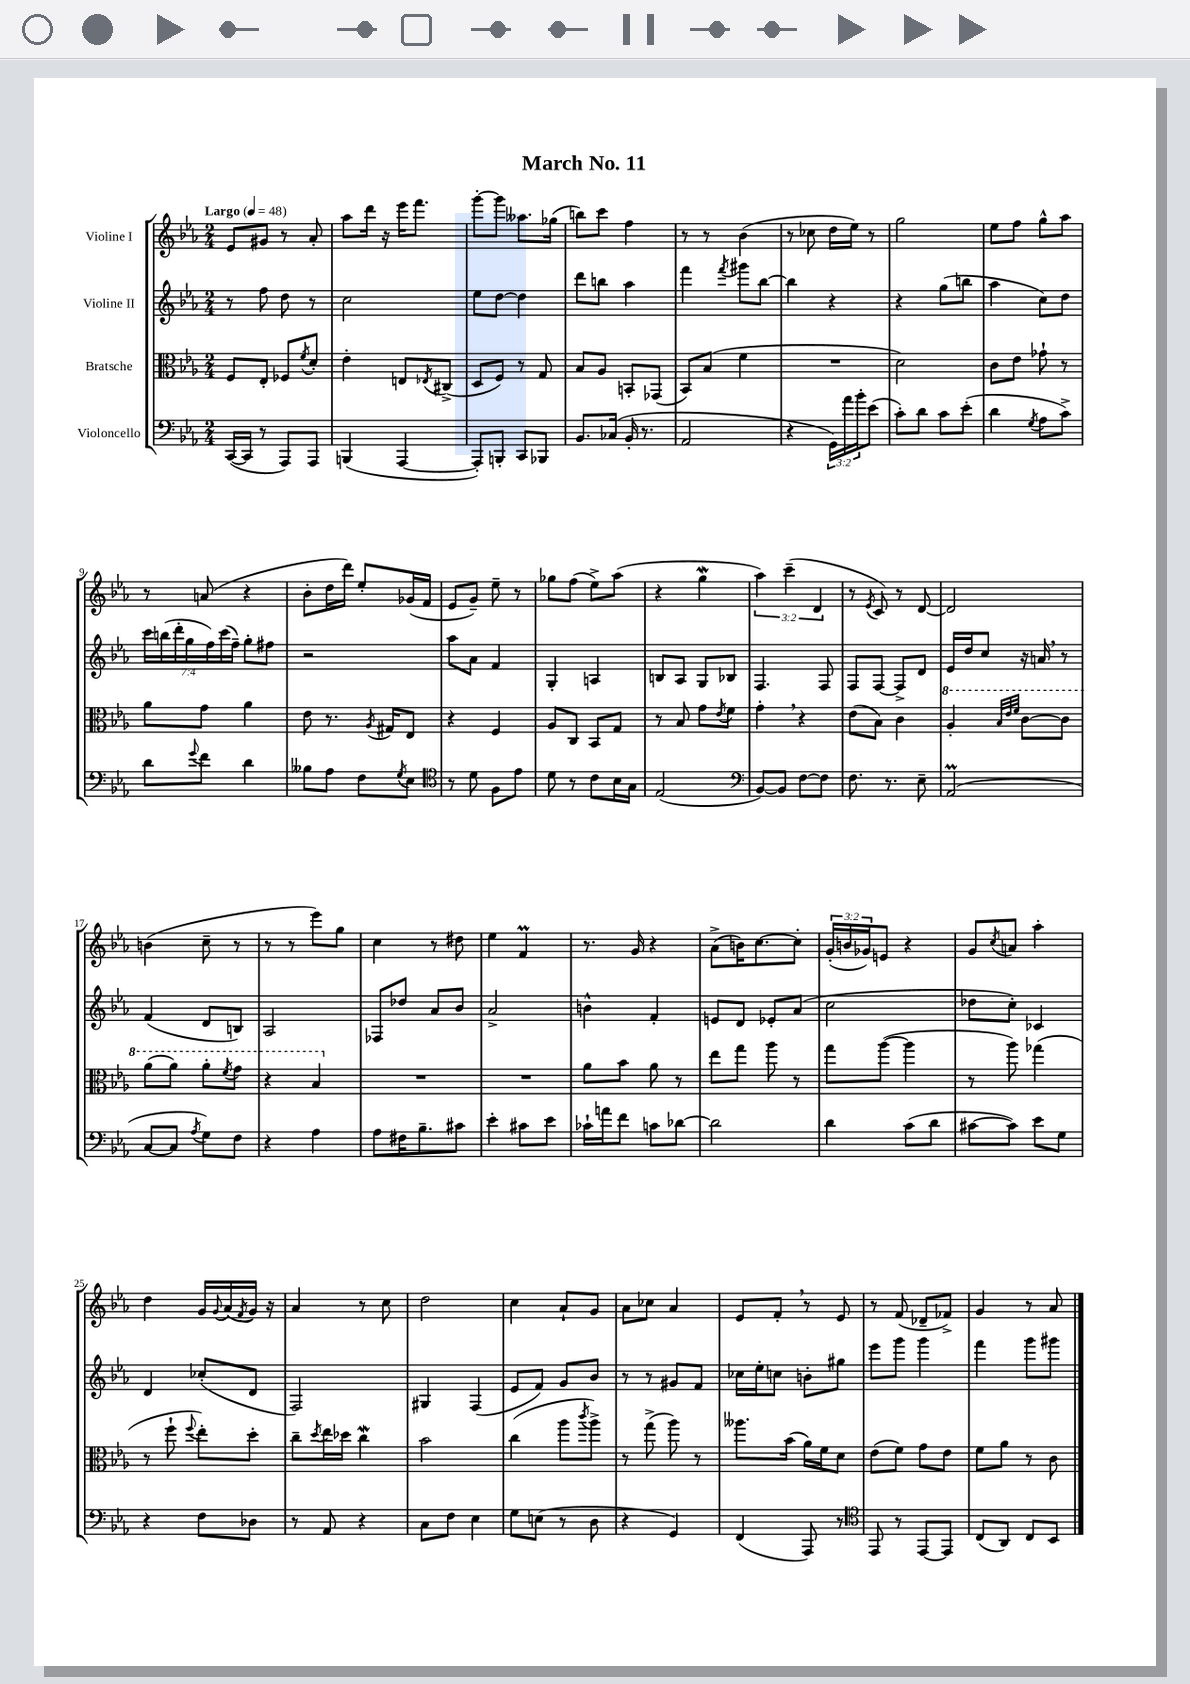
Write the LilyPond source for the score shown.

\header { title = "March No. 11" }
<<
\new StaffGroup <<
\new Staff = "s0" \with { instrumentName = "Violine I" } {
    \clef treble \key ees \major \numericTimeSignature \time 2/4 \override Staff.TupletNumber.text = #tuplet-number::calc-fraction-text \tempo "Largo" 4 = 48
    ees'8 gis'8 r8 aes'8-. |
    aes''8 d'''16 r16 ees'''16 f'''8. |
    g'''8~-. g'''8 aeses''8. ges''16( |
    b''8) c'''8 f''4 |
    r8 r8 bes'4( |
    r8 ces''8 d''16 ees''16) r8 |
    g''2 |
    ees''8 f''8 g''8-^ aes''8 |
    r8 a'8( r4 |
    bes'8-. d''16 d'''16) ees''8-. ges'16( f'16 |
    ees'8 g'8--) ees''8-- r8 |
    ges''8 f''8( ees''8->) aes''8( |
    r4 g''4\mordent |
    \tuplet 3/2 { aes''4) c'''4--( d'4 } |
    r8 \acciaccatura { ees'8 } c'8) r8 d'8~ |
    d'2 |
    b'4( c''8-- r8 |
    r8 r8 ees'''8) g''8 |
    c''4 r8 dis''8 |
    ees''4 f'4\prall |
    r8. g'16 r4 |
    aes'8->( b'16) c''8.~ c''8-. |
    \tuplet 3/2 { g'16-.( b'16 ges'16) } e'8 r4 |
    g'8 \acciaccatura { c''8 } a'8 aes''4-. |
    d''4 g'16 \appoggiatura { g'8 } aes'16( \acciaccatura { f'8 } g'16) r16 |
    aes'4 r8 c''8 |
    d''2 |
    c''4 aes'8-! g'8 |
    aes'8 ces''8 aes'4 |
    ees'8 f'8-. \breathe r8 ees'8 |
    r8 f'8( des'8-- fes'8->) |
    g'4 r8 aes'8 \bar "|." |
}
\new Staff = "s1" \with { instrumentName = "Violine II" } {
    \clef treble \key ees \major \numericTimeSignature \time 2/4 \override Staff.TupletNumber.text = #tuplet-number::calc-fraction-text
    r8 f''8 d''8 r8 |
    c''2 |
    ees''8 d''8~ d''4 |
    d'''8 b''8 aes''4 |
    f'''4 \acciaccatura { f'''8 } gis'''8 bes''8~ |
    bes''4 r4 |
    r4 g''8( b''8 |
    aes''4 c''8) d''8 |
    \tuplet 7/4 { c'''16 b''16( d'''16-. g''16 f''16) c'''16( f''16--) } g''8-. fis''8 |
    r2 |
    aes''8 aes'8 f'4 |
    g4-. a4 |
    b8 aes8 g8 bes8 |
    f4. f8 |
    f8 f8~ f8-> d'8 |
    ees'16 d''16 c''8 r16 a'16 \breathe r8 |
    f'4( d'8 b8) |
    aes2 |
    fes8 des''8 aes'8 bes'8 |
    aes'2-> |
    b'4-^ f'4-. |
    e'8 d'8 ees'8-. aes'8( |
    c''2 |
    des''8 c''8-.) ces'4 |
    d'4 ces''8-.( d'8 |
    f2) |
    gis4 f4( |
    ees'8 f'8) g'8 bes'8 |
    r8 r8 gis'8 f'8 |
    ces''16 ees''16-. c''8 b'8-. gis''8 |
    ees'''8 g'''8 g'''4 |
    f'''4 g'''8 gis'''8 \bar "|." |
}
\new Staff = "s2" \with { instrumentName = "Bratsche" } {
    \clef alto \key ees \major \numericTimeSignature \time 2/4
    f8 ees8-. fes8 \acciaccatura { f'8 } d'8-. |
    ees'4-. e8 \acciaccatura { ees8 } cis8->( |
    d8 f8) r8 g8 |
    bes8 aes8 b,8-. ges,8( |
    bes,8) bes8( f'4 |
    R2 |
    d'2) |
    c'8 ees'8 ges'8-! r8 |
    aes'8 g'8 aes'4 |
    ees'8 r8. \acciaccatura { aes8 } gis16 ees8 |
    r4 f4 |
    aes8 c8 bes,8 g8 |
    r8 bes8 g'8 \acciaccatura { ees'8 } f'8 |
    g'4-. \breathe r4 |
    ees'8( bes8) c'4 |
    \ottava #1 aes'4-. \grace { bes'32 ees''32 f''32 } c''8~ c''8 |
    aes''8( aes''8) aes''8-. \acciaccatura { f''8 } g''8 |
    r4 bes'4 \ottava #0 |
    R2 |
    R2 |
    aes'8 bes'8 aes'8 r8 |
    ees''8 g''8 aes''8 r8 |
    g''8 aes''8~( aes''4 |
    r8 aes''8) ges''4( |
    r8 f''8-! \appoggiatura { f''8 } ees''8-.) d''8-. |
    c''8-- \acciaccatura { d''8 } ees''16 des''16 c''4\mordent |
    bes'2 |
    c''4( aes''8 \acciaccatura { c'''8 } aes''8->) |
    r8 g''8->( aes''8) r8 |
    aeses''8. bes'16( aes'16) f'16 d'8 |
    ees'8( f'8) g'8 ees'8 |
    f'8 aes'8 r8 c'8 \bar "|." |
}
\new Staff = "s3" \with { instrumentName = "Violoncello" } {
    \clef bass \key ees \major \numericTimeSignature \time 2/4 \override Staff.TupletNumber.text = #tuplet-number::calc-fraction-text
    c,16~( c,16 r8 aes,,8) aes,,8 |
    b,,4( aes,,4~ |
    aes,,8-.) b,,8-. c,8 bes,,8 |
    bes,8. ces16( bes,16-. r8. |
    aes,2 |
    r4 \tuplet 3/2 { g,16) aes'16 bes'16-. } ees'8( |
    c'8-.) d'8 c'8 ees'8-.( |
    d'4 \acciaccatura { g8 } aes8 c'8->) |
    d'8 \appoggiatura { g'8 } f'8 d'4 |
    beses8 aes8 f8 \acciaccatura { g8 } ees8 |
    \clef tenor r8 d'8 f8 ees'8 |
    d'8 r8 c'8 bes16 g16 |
    ees2( |
    \clef bass bes,8~) bes,8 f8~ f8 |
    f8. r8. ees8-- |
    aes,2\prall( |
    c8~ c8 \acciaccatura { aes8 } g8) f8 |
    r4 aes4 |
    aes8 fis16 bes8.-- cis'8 |
    ees'4-. cis'8 ees'8 |
    ces'16-! a'16 f'8 c'8 des'8~ |
    des'2 |
    d'4 c'8( d'8 |
    cis'8~ cis'8) ees'8 g8 |
    r4 f8 des8 |
    r8 aes,8 r4 |
    c8 f8 ees4 |
    g8 e8( r8 d8 |
    r4 g,4) |
    f,4( aes,,8) r8 |
    \clef tenor ees,8 r8 ees,8~ ees,8 |
    c8( aes,8) c8 bes,8 \bar "|." |
}
>>
>>
